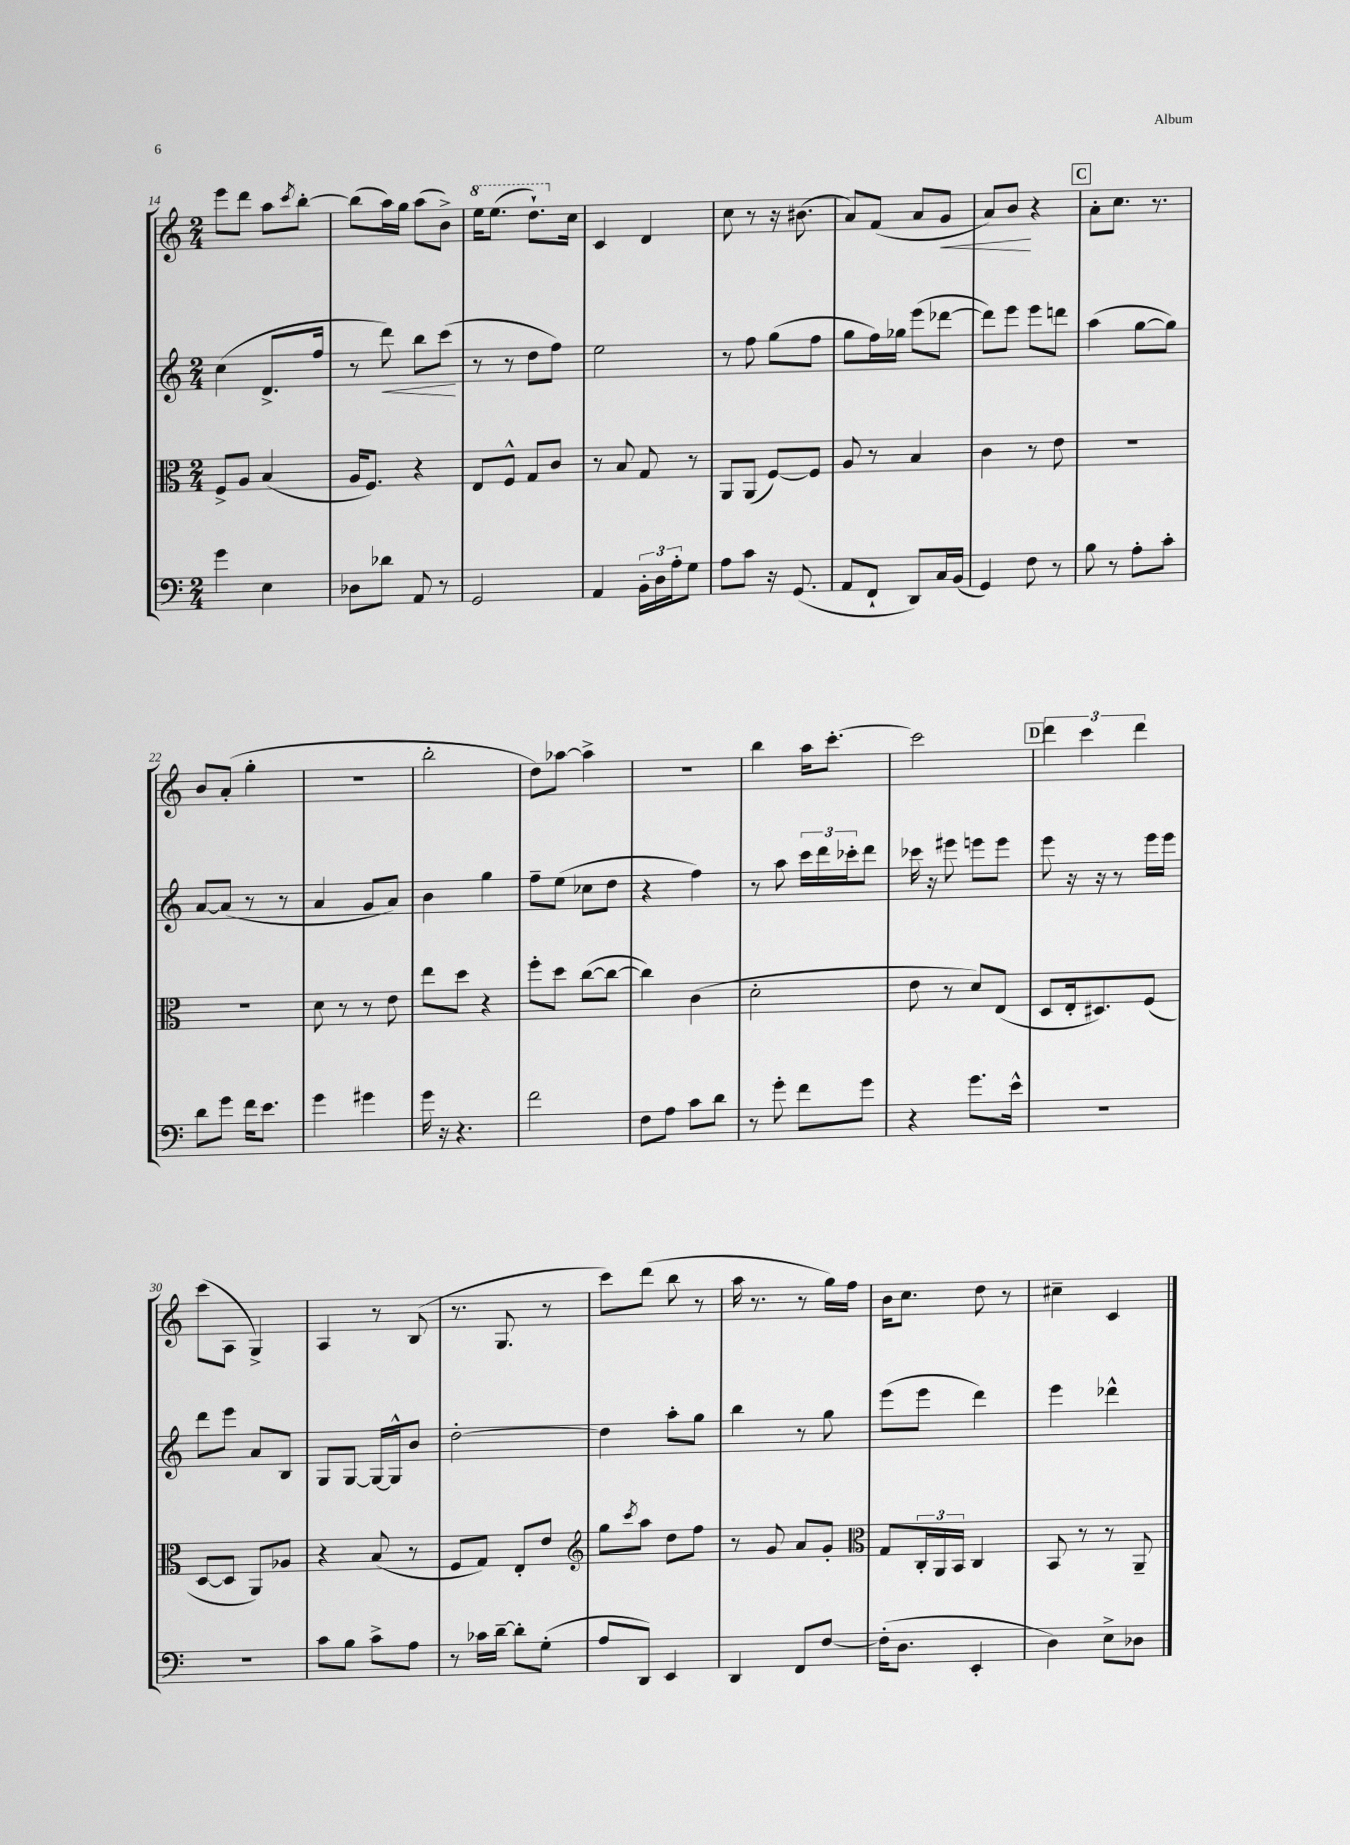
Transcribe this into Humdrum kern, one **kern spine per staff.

**kern	**kern	**kern	**kern
*staff4	*staff3	*staff2	*staff1
*clefF4	*clefC3	*clefG2	*clefG2
*k[]	*k[]	*k[]	*k[]
*M2/4	*M2/4	*M2/4	*M2/4
4g\	8F^/L	(4cc\	8eee\L
.	8A/J	.	8ddd\J
4E\	(4B/	8.d^/L	8aa\L
.	.	.	8qccc/
.	.	.	[8bb'\J
.	.	16ff/Jk	.
=	=	=	=
8D-\L	16A/LK	8r	(8bb\]L
.	8.F/J)	.	.
8d-\J	.	8ddd\)	16aa\L)
.	.	.	16gg\JJ
8AA/	4r	8bb\L	(8aa\L
8r	.	(8ccc\J	8b^\J)
=	=	=	=
2GG/	8E/L	8r	16eee\LK
.	.	.	(8.eee\J
.	8F^^/J	8r	.
.	8G/L	8dd\L	8.ddd`\L)
.	8c/J	8ff\J)	.
.	.	.	16cc\Jk
=	=	=	=
4AA/	8r	2ee\	4c/
.	8B/	.	.
24BB'\LL	8G/	.	4d/
24D\	.	.	.
24A'\J	.	.	.
8G\J	8r	.	.
=	=	=	=
8A\L	8AA/L	8r	8cc\
8c\J	(8AA/J	8ff\	8r
16r	[8F/L)	(8gg\L	16r
(8.GG/	.	.	(8.b#\
.	8F/]J	8ff\J	.
=	=	=	=
8AA/L	8A/	8gg\L	8a/L)
8FF`/J	8r	16ff\L)	(8f/J
.	.	16gg-\JJ	.
8DD/L)	4B/	(8eee\L	8a/L
16C/L	.	[8ddd-\J	8g/J
(16BB/JJ	.	.	.
=	=	=	=
4GG/)	4c\	8ddd-\]L)	8a/L)
.	.	8eee\J	8b/J
8F\	8r	8eee\L	4r
8r	8e\	8ddd\J	.
=	=	=	=
8B\	2r	(4aa\	8a'\L
8r	.	.	8.cc\J
8A'\L	.	[8gg\L	.
.	.	.	8.r
8c'\J	.	8gg\]J)	.
=	=	=	=
8d\L	2r	[8a/L	8b/L
8g\J	.	(8a/]J	(8a'/J
16f\LK	.	8r	4gg'\
8.e\J	.	.	.
.	.	8r	.
=	=	=	=
4g\	8d\	4a/	2r
.	8r	.	.
4g#\	8r	8g/L	.
.	8e\	8a/J)	.
=	=	=	=
16g\	8ee\L	4b\	2bb'\
16r	.	.	.
4.r	8dd\J	.	.
.	4r	4gg\	.
=	=	=	=
2f\	8ff'\L	8ff~\L	8dd\L)
.	8dd\J	(8ee\J	[8aa-\J
.	([8cc\L	8cc-\L	4aa-^\]
.	8cc\_J	8dd\J	.
=	=	=	=
8F\L	4cc\])	4r	2r
8A\J	.	.	.
8c\L	(4c\	4ff\)	.
8d\J	.	.	.
=	=	=	=
8r	2d'\	8r	4bb\
8g'\	.	8aa\	.
8f\L	.	24ccc\LL	16aa\LK
.	.	24ddd\	.
.	.	.	[8.ccc'\J
.	.	24ccc-'\J	.
8g\J	.	8ddd\J	.
=	=	=	=
4r	8e\	16ccc-\	2ccc\]
.	.	16r	.
.	8r	8eee#\	.
8.g\L	8d/L)	8eee\L	.
.	(8E/J	8eee\J	.
16e^^\Jk	.	.	.
=	=	=	=
2r	8D/L	8eee\	6ddd\
.	16E'/k	16r	.
.	.	.	6ccc\
.	8.D#/)	16r	.
.	.	8r	.
.	.	.	6ddd\
.	(8F/J	16eee\LL	.
.	.	16eee\JJ	.
=	=	=	=
2r	[8D/L	8ddd\L	(8ccc\L
.	8D/]J	8eee\J	8A\J
.	8AA/L)	8a/L	4G^/)
.	8A-/J	8B/J	.
=	=	=	=
8c\L	4r	8G/L	4A/
8B\J	.	[8G/J	.
8c^\L	(8B/	16G/_LL	8r
.	.	16G^^/]J	.
8A\J	8r	8b/J	(8B/
=	=	=	=
8r	8F/L	[2dd'\	8.r
16c-\LL	8G/J)	.	.
[16d~\JJ	.	.	8.G/
8d'\]L	8E'/L	.	.
(8G'\J	8e/J	.	8r
=	=	=	=
*	*clefG2	*	*
8A/L	8gg\L	4dd\]	8ccc\L)
.	8qccc/	.	.
8DD/J)	8aa\J	.	(8ddd\J
4EE/	8dd\L	8aa'\L	8bb\
.	8ff\J	8gg\J	8r
=	=	=	=
4DD/	8r	4bb\	16aa\
.	.	.	8.r
.	8g/	.	.
8FF/L	8a/L	8r	8r
[8F/J	8g'/J	8gg\	16gg\LL)
.	.	.	16ff\JJ
=	=	=	=
*	*clefC3	*	*
(16F'\]LK	8G/L	(8eee\L	16b\LK
8.D\J	.	.	8.cc\J
.	24C'/L	8eee\J	.
.	24AA/	.	.
.	24BB/JJ	.	.
4EE'/	4C/	4ddd\)	8dd\
.	.	.	8r
=	=	=	=
4D\)	8BB/	4eee\	4cc#~\
.	8r	.	.
8E^\L	8r	4ddd-^^\	4c/
8D-\J	8AA~/	.	.
==	==	==	==
*-	*-	*-	*-
